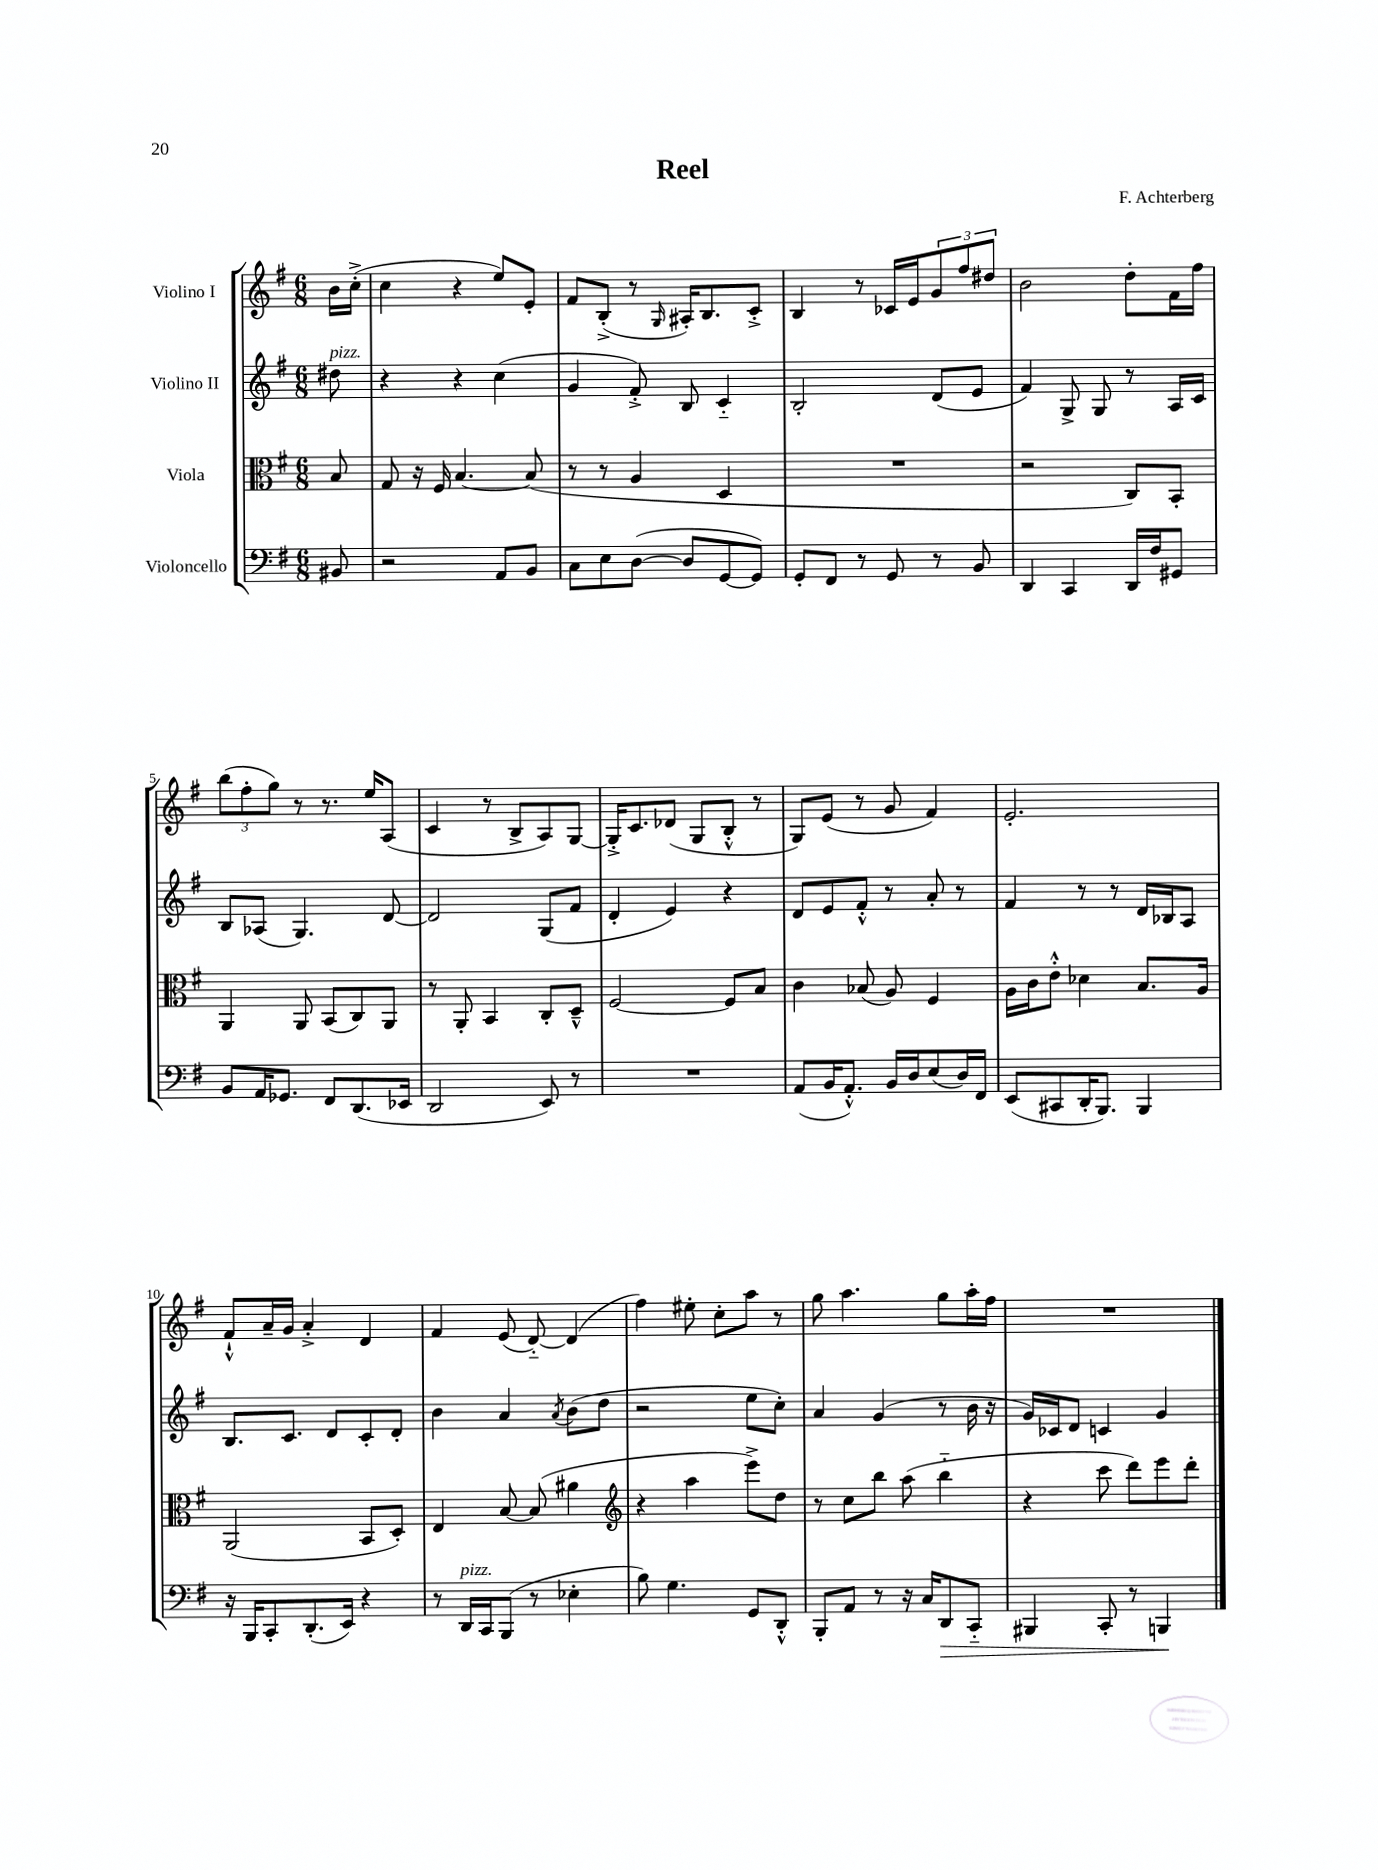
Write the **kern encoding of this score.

**kern	**kern	**kern	**kern
*staff4	*staff3	*staff2	*staff1
*clefF4	*clefC3	*clefG2	*clefG2
*k[f#]	*k[f#]	*k[f#]	*k[f#]
*M6/8	*M6/8	*M6/8	*M6/8
8BB#	8B	8dd#	16b
.	.	.	(16cc'^
=	=	=	=
2r	8G	4r	4cc
.	16r	.	.
.	16F#	.	.
.	[4.B	4r	4r
8AA	.	(4cc	8ee)
8BB	(8B]	.	8e'
=	=	=	=
8C	8r	4g	8f#
8E	8r	.	(8B'^
([8D	4A	8f#'^)	8r
.	.	.	16qqG
8D]	.	8B	16A#')
.	.	.	8.B
[8GG	4D	4c'~	.
8GG])	.	.	8c'^
=	=	=	=
8GG'	2.r	2B'	4B
8FF#	.	.	.
8r	.	.	8r
8GG	.	.	16c-
.	.	.	16e
8r	.	(8d	12g
.	.	.	12ff#
8BB	.	8e	.
.	.	.	12dd#
=	=	=	=
4DD	2r	4f#)	2b
4CC	.	8G^	.
.	.	8G	.
16DD	8C)	8r	8dd'
16F#	.	.	.
8GG#	8BB'	16A	16f#
.	.	16c	16ff#
=	=	=	=
8BB	4AA	8B	(12bb
.	.	.	12ff#'
16AA	.	(8A-	.
.	.	.	12gg)
8.GG-	.	.	.
.	8AA	4.G)	8r
8FF#	(8BB	.	8.r
(8.DD	8C)	.	.
.	.	.	16ee
.	8AA	[8d	(8A
16EE-	.	.	.
=	=	=	=
2DD	8r	2d]	4c
.	8AA'	.	.
.	4BB	.	8r
.	.	.	8B^
8EE)	8C'	(8G	8A)
8r	8D~^^	8f#	[8G
=	=	=	=
2.r	[2F#	4d'	16G'^]
.	.	.	8.c
.	.	4e)	(8d-
.	.	.	8G
.	8F#]	4r	8B'^^
.	8B	.	8r
=	=	=	=
(8AA	4c	8d	8G)
16BB	.	8e	(8e
8.AA'^^)	.	.	.
.	(8B-	8f#'^^	8r
16BB	8A)	8r	8g
16D	.	.	.
(8E	4F#	8a'	4f#)
16D)	.	8r	.
16FF#	.	.	.
=	=	=	=
(8EE	16A	4f#	2.e'
.	16c	.	.
8CC#	8e'^^	.	.
16DD'	4d-	8r	.
8.BBB)	.	.	.
.	.	8r	.
4BBB	8.B	16d	.
.	.	16B-	.
.	.	8A	.
.	16A	.	.
=	=	=	=
16r	(2AA	8.B	8f#`^^
16BBB	.	.	.
8CC'	.	.	16a~
.	.	8.c	16g
(8.DD'	.	.	4a'^
.	.	8d	.
16EE)	.	.	.
4r	8BB	8c'	4d
.	8D')	8d'	.
=	=	=	=
8r	4E	4b	4f#
16DD	.	.	.
16CC	.	.	.
(8BBB	[8B	4a	(8e
8r	(8B]	.	[8d'~)
.	.	8qa	.
4E-'	4a#	(8b	(4d]
.	.	8dd	.
=	=	=	=
*	*clefG2	*	*
8B)	4r	2r	4ff#)
4.G	.	.	.
.	4aa	.	8ee#'
.	.	.	8cc'
8GG	8eee^)	8ee	8aa
8DD'^^	8dd	8cc')	8r
=	=	=	=
8BBB'	8r	4a	8gg
8AA	8cc	.	4.aa
8r	8bb	(4g	.
16r	(8aa	.	.
16C	.	.	.
8DD	4bb'~	8r	8gg
8CC'~	.	16b	16aa'
.	.	16r	16ff#
=	=	=	=
4BBB#	4r	16g)	2.r
.	.	16c-	.
.	.	8d	.
8CC'	8ccc	4c	.
8r	8ddd)	.	.
4BBB	8eee	4g	.
.	8ddd'	.	.
==	==	==	==
*-	*-	*-	*-
